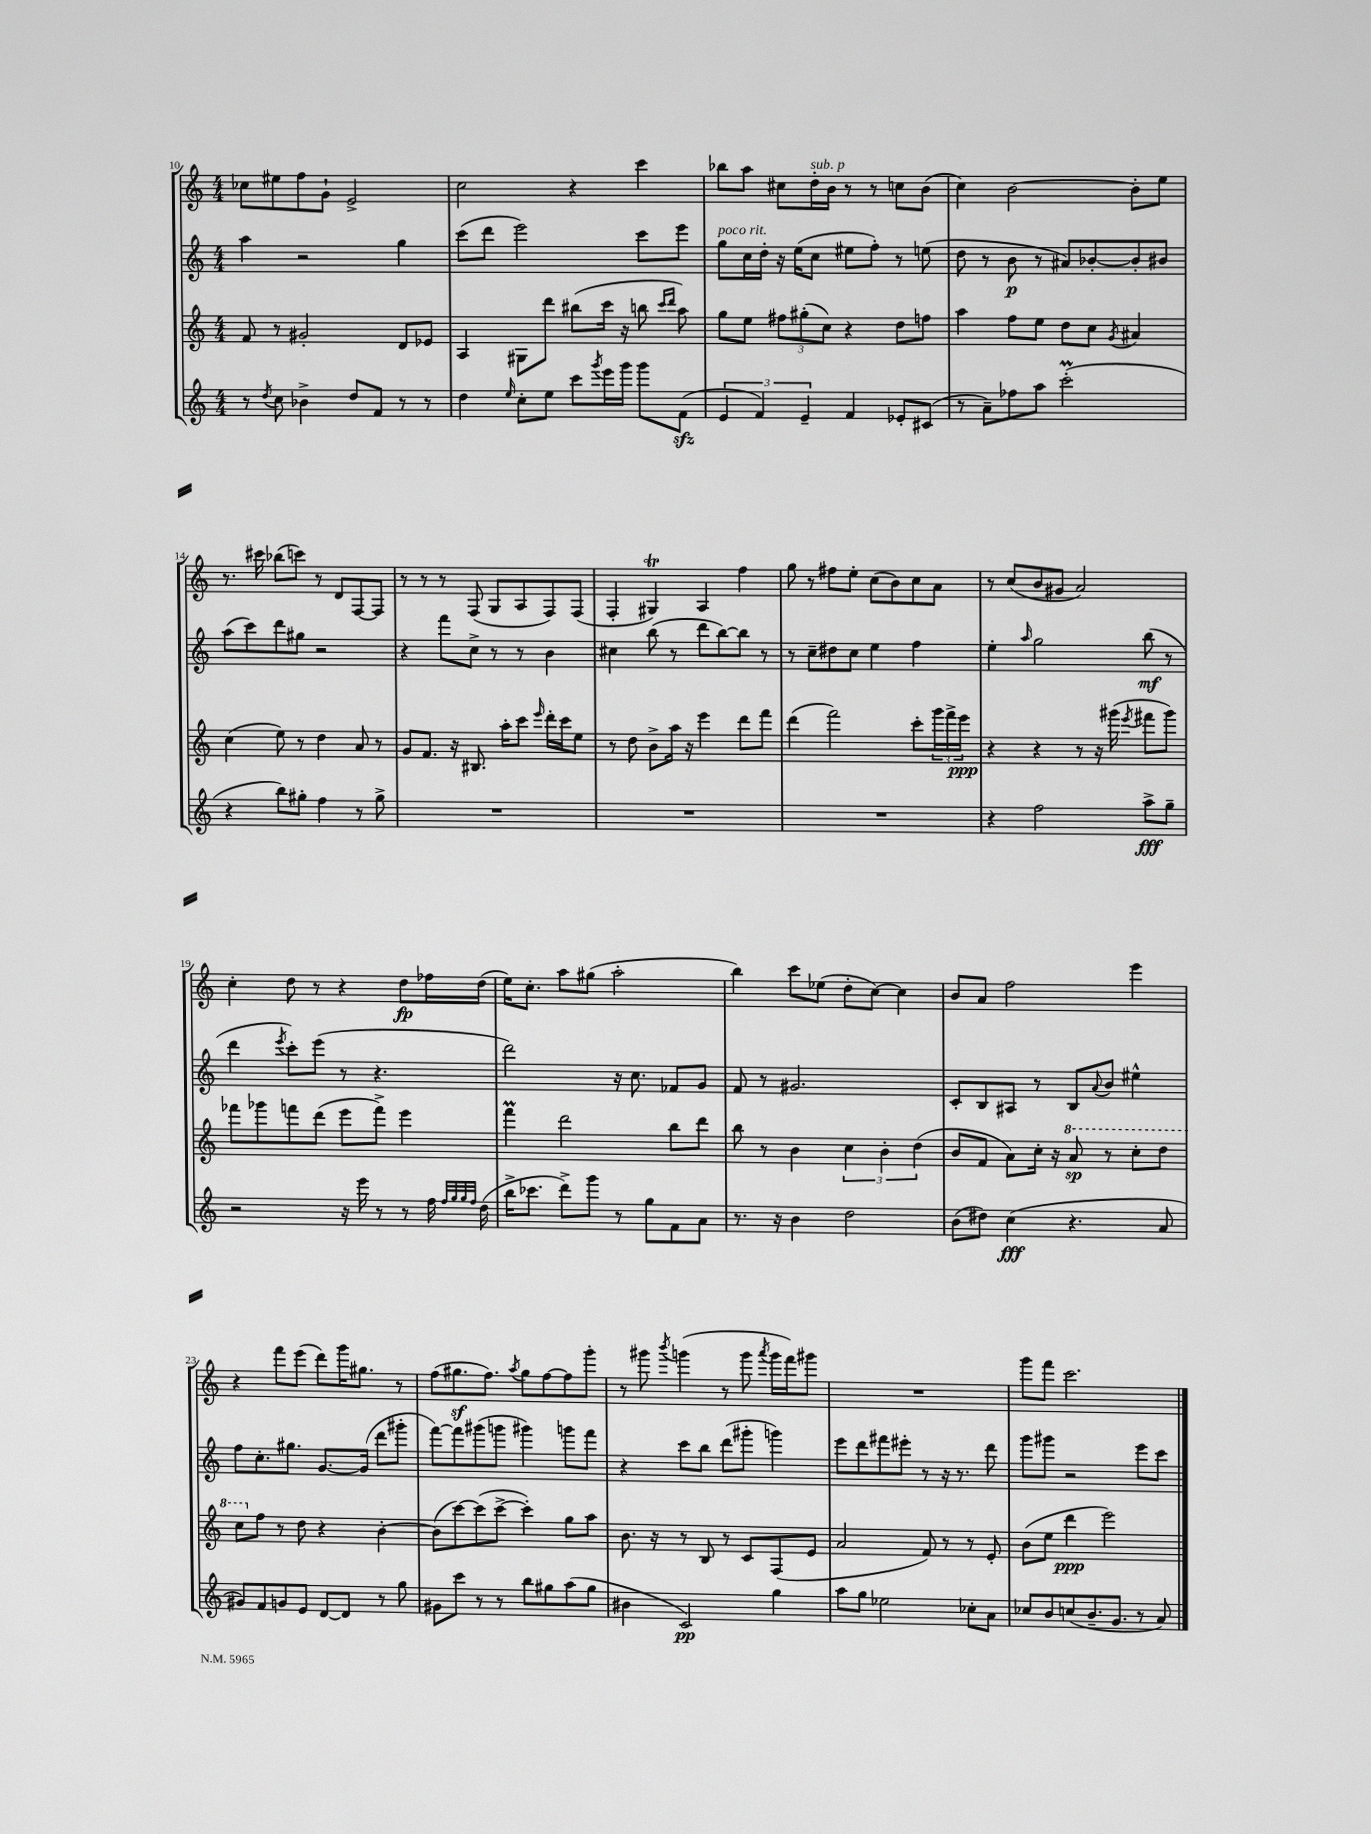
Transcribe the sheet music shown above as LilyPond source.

<<
\new StaffGroup <<
\new Staff = "s0" {
    \clef treble \key c \major \numericTimeSignature \time 4/4
    ces''8 eis''8 f''8 g'8-! e'2-> |
    c''2 r4 c'''4 |
    bes''8 a''8 cis''8 d''16-.^\markup { \italic "sub. p" } b'16 r8 r8 c''8 b'8( |
    c''4) b'2~ b'8-. e''8 |
    r8. cis'''16 bes''8( c'''8) r8 d'8 f8~ f8 |
    r8 r8 r8 f8( g8 a8 f8) f8( |
    f4-. gis4\trill) a4 f''4 |
    g''8 r8 fis''8 e''8-. c''8( b'8) c''8 a'8 |
    r8 c''8( b'8 gis'8 a'2) |
    c''4-. d''8 r8 r4 d''8\fp fes''16 d''16( |
    e''16) c''8.-. a''8 gis''8( a''2-. |
    b''4) c'''8 ees''8( d''8-. c''8~) c''4 |
    b'8 a'8 f''2 e'''4 |
    r4 f'''8 e'''8( d'''8) g'''16 gis''8. r8 |
    f''8( gis''8.\sf f''8.) \acciaccatura { a''8 } gis''8 f''8~ f''8 g'''8-. |
    r8 gis'''8 \acciaccatura { b'''8 } g'''4( r8 g'''8 \acciaccatura { a'''8 } g'''16 f'''16) gis'''8 |
    R1 |
    g'''8 f'''8 c'''2. \bar "|." |
}
\new Staff = "s1" {
    \clef treble \key c \major \numericTimeSignature \time 4/4
    a''4 r2 g''4 |
    c'''8( d'''8 e'''2) c'''8 e'''8 |
    g''8^\markup { \italic "poco rit." } c''16 d''16-. r16 e''16( c''8 eis''8 f''8-.) r8 e''8( |
    d''8 r8 b'8\p r8 ais'8) bes'8~-. bes'8-. bis'8 |
    a''8( c'''8) d'''8 gis''8 r2 |
    r4 f'''8 c''8-> r8 r8 b'4 |
    cis''4 b''8( r8 d'''8 b''8~) b''8 r8 |
    r8 c''8-- dis''8 c''8 e''4 f''4 |
    e''4-. \grace { a''16 } g''2 b''8\mf( r8 |
    d'''4 \acciaccatura { e'''8 } c'''8-.) e'''8( r8 r4. |
    d'''2) r16 c''8. fes'8 g'8 |
    f'8 r8 gis'2. |
    c'8-. b8 ais8 r8 b8 \appoggiatura { a'8 } b'8 eis''4-^ |
    f''8 c''8.-. gis''8. g'8.~ g'16( d'''8 gis'''8-. |
    f'''8~) f'''8 gis'''8( g'''8 gis'''4) g'''8 f'''8 |
    r4 c'''8 b''8 d'''8( gis'''8-. g'''4) |
    e'''8 d'''8 fis'''8 eis'''8-. r8 r16 r8. d'''8 |
    g'''8 gis'''8 r2 e'''8 c'''8 \bar "|." |
}
\new Staff = "s2" {
    \clef treble \key c \major \numericTimeSignature \time 4/4
    f'8 r8 gis'2-. d'8 ees'8 |
    a4 gis8 d'''8 bis''8( c'''16 r16 b''8 \grace { c'''16 d'''16 } a''8) |
    g''8 e''8 \tuplet 3/2 { fis''8 gis''8-.( c''8) } r4 d''8 f''8 |
    a''4 f''8 e''8 d''8 c''8 \acciaccatura { g'8 } ais'4 |
    c''4( e''8) r8 d''4 a'8 r8 |
    g'8 f'8. r16 bis8. a''16-. c'''8 \grace { e'''16 } d'''16-. c'''16 e''8 |
    r8 d''8 b'8-> a''16 r16 e'''4 d'''8 f'''8 |
    d'''4( f'''2) c'''8-. \tuplet 3/2 { g'''16 f'''16-> e'''16\ppp } |
    r4 r4 r8 r16 gis'''16( \acciaccatura { e'''8 } fis'''8 gis'''8) |
    fes'''8 ges'''8 f'''8 d'''8( e'''8 f'''8->) e'''4 |
    f'''4\prall d'''2 b''8 d'''8 |
    b''8 r8 b'4 \tuplet 3/2 { c''4 b'4-. d''4( } |
    b'8 f'8 a'8) c''16-. r16 \ottava #1 a''8\sp r8 c'''8-. d'''8 |
    c'''8 \ottava #0 f''8 r8 d''8 r4 b'4~-. |
    b'8( c'''8~) c'''8( c'''8~-> c'''4-.) g''8 a''8 |
    b'8. r16 r8 b8 r8 c'8 f8( e'8 |
    a'2 f'8) r8 r8 e'8-. |
    b'8( e''8 d'''4\ppp e'''2) \bar "|." |
}
\new Staff = "s3" {
    \clef treble \key c \major \numericTimeSignature \time 4/4
    r8 \acciaccatura { d''8 } c''8 bes'4-> d''8 f'8 r8 r8 |
    d''4 \grace { e''16 } c''8-. e''8 c'''8 \acciaccatura { g'''8 } e'''16 g'''16 g'''8 f'8\sfz( |
    \tuplet 3/2 { e'4 f'4) e'4-- } f'4 ees'8-. cis'8( |
    r8 a'8--) fes''8 a''8 c'''2-.\prall( |
    r4 b''8) gis''8-. f''4 r8 gis''8-> |
    R1 |
    R1 |
    R1 |
    r4 f''2 a''8->\fff g''8-- |
    r2 r16 e'''16 r8 r8 f''16 \grace { f''32 g''32 g''32 f''32 } d''16( |
    b''16-> ces'''8. d'''8->) g'''8 r8 g''8 f'8 a'8 |
    r8. r16 b'4 d''2 |
    b'8( dis''8) c''4\fff( r4. a'8 |
    gis'8) f'8 g'8 e'8 d'8~ d'8 r8 g''8 |
    gis'8 c'''8 r8 r8 b''8 gis''8 a''8( gis''8 |
    bis'4 c'2\pp) g''4 |
    a''8 g''8 ees''2 ces''8-. a'8 |
    ces''8 b'8 c''8( b'8.-- g'8. r8 a'8) \bar "|." |
}
>>
>>
\layout { \context { \Score currentBarNumber = #10 } }
